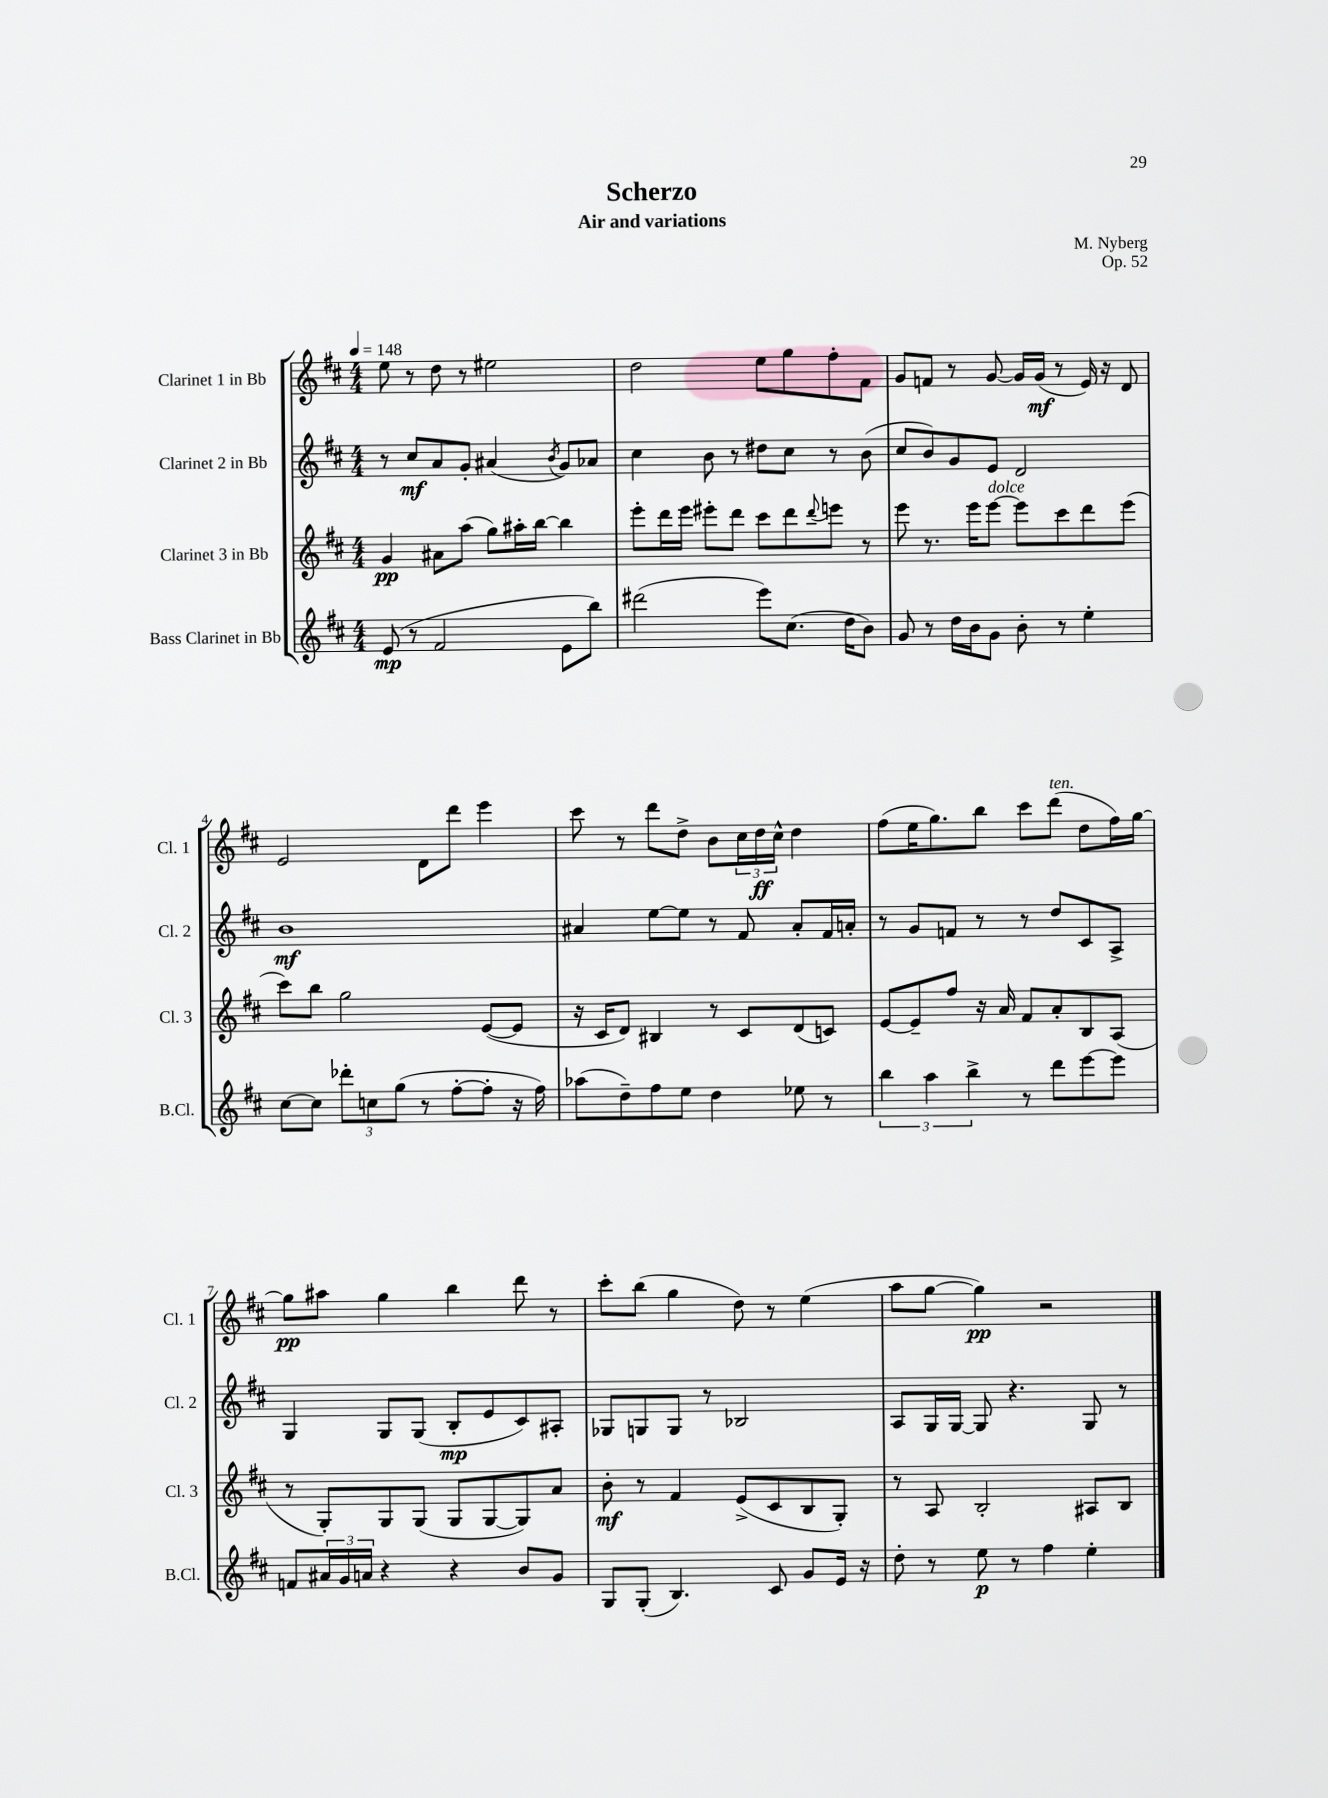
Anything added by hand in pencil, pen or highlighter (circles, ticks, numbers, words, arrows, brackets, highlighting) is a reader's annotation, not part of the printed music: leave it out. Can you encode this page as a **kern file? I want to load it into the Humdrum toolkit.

**kern	**dynam	**kern	**dynam	**kern	**dynam	**kern	**dynam
*part4	*part4	*part3	*part3	*part2	*part2	*part1	*part1
*staff4	*staff4	*staff3	*staff3	*staff2	*staff2	*staff1	*staff1
*I"Bass Clarinet in Bb	*	*I"Clarinet 3 in Bb	*	*I"Clarinet 2 in Bb	*	*I"Clarinet 1 in Bb	*
*I'B.Cl.	*	*I'Cl. 3	*	*I'Cl. 2	*	*I'Cl. 1	*
*clefG2	*	*clefG2	*	*clefG2	*	*clefG2	*
*k[f#c#]	*	*k[f#c#]	*	*k[f#c#]	*	*k[f#c#]	*
*M4/4	*	*M4/4	*	*M4/4	*	*M4/4	*
*MM148	*	*MM148	*	*MM148	*	*MM148	*
=1	=1	=1	=1	=1	=1	=1	=1
(8e/	mp	4g/	pp	8r	.	8ee\	.
8r	.	.	.	8cc#/L	mf	8r	.
2f#/	.	8a#X\L	.	8a/	.	8dd\	.
.	.	(8aa\J	.	8g'/J	.	8r	.
.	.	8gg\L)	.	(4a#X/	.	2ee#X\	.
.	.	16aa#X'\L	.	.	.	.	.
.	.	[16bb\JJ	.	.	.	.	.
.	.	.	.	8qb/	.	.	.
8e\L	.	4bb\]	.	8g/L)	.	.	.
8bb\J)	.	.	.	8a-X/J	.	.	.
=2	=2	=2	=2	=2	=2	=2	=2
(2ddd#X\	.	8eee'\L	.	4cc#\	.	2dd\	.
.	.	16ddd\L	.	.	.	.	.
.	.	16eee\JJ	.	.	.	.	.
.	.	8eee#X'\L	.	8b\	.	.	.
.	.	8ddd\J	.	8r	.	.	.
8eee\L)	.	8ccc#\L	.	8dd#X\L	.	8ee\L	.
(8.cc#\J	.	8ddd\	.	8cc#\J	.	8gg\	.
.	.	8qqddd/	.	.	.	.	.
.	.	8eeen\J	.	8r	.	8ff#'\	.
16dd\KL	.	.	.	.	.	.	.
8b\J)	.	8r	.	(8b\	.	8f#\J	.
=3	=3	=3	=3	=3	=3	=3	=3
8g/	.	8eee\	.	8cc#/L	.	8g/L	.
8r	.	8.r	.	8b/)	.	8fn/J	.
16dd\LL	.	.	.	8g/	.	8r	.
16b\J	.	16eee\KL	.	.	.	.	.
!	!	!LO:TX:a:i:t=dolce	!	!	!	!	!
8g\J	.	[8eee\J	.	8e/J	.	[8g/	.
8b'\	.	8eee\L]	.	2d/	.	16g/LL]	.
.	.	.	.	.	.	(16g/JJ	mf
8r	.	8ccc#\	.	.	.	8r	.
4ee'\	.	8ddd\	.	.	.	16e/)	.
.	.	.	.	.	.	16r	.
.	.	(8eee\J	.	.	.	8d/	.
!!LO:LB:g=z
=4	=4	=4	=4	=4	=4	=4	=4
[8cc#\L	.	8ccc#\L)	.	1b	mf	2e/	.
8cc#\J]	.	8bb\J	.	.	.	.	.
12ddd-X'\L	.	2gg\	.	.	.	.	.
12ccn\	.	.	.	.	.	.	.
(12gg\J	.	.	.	.	.	.	.
8r	.	.	.	.	.	8d\L	.
[8ff#'\L	.	.	.	.	.	8ddd\J	.
8ff#'\J]	.	([8e/L	.	.	.	4eee\	.
16r	.	8e/J]	.	.	.	.	.
16ff#\)	.	.	.	.	.	.	.
=5	=5	=5	=5	=5	=5	=5	=5
(8aa-X\L	.	16r	.	4a#X/	.	8ccc#\	.
.	.	16c#/KL	.	.	.	.	.
8dd~\)	.	8d/J)	.	.	.	8r	.
8ff#\	.	4B#X/	.	[8ee\L	.	8ddd\L	.
8ee\J	.	.	.	8ee\J]	.	8dd^\J	.
4dd\	.	8r	.	8r	.	8b\L	.
.	.	8c#/L	.	8f#/	.	24cc#\L	.
.	.	.	.	.	.	24dd\	ff
.	.	.	.	.	.	24cc#^^\JJ	.
8ee-X\	.	(8d/	.	8a#'/L	.	4dd\	.
8r	.	8cn/J)	.	16f#/L	.	.	.
.	.	.	.	16an'/JJ	.	.	.
=6	=6	=6	=6	=6	=6	=6	=6
6bb\	.	[8e/L	.	8r	.	(8ff#\L	.
.	.	8e~/]	.	8g/L	.	16ee\K	.
6aa\	.	.	.	.	.	.	.
.	.	.	.	.	.	8.gg\)	.
.	.	8ff#/J	.	8fn/J	.	.	.
6bb^\	.	.	.	.	.	.	.
.	.	16r	.	8r	.	8bb\J	.
.	.	16a/	.	.	.	.	.
8r	.	8f#/L	.	8r	.	8ccc#\L	.
!	!	!	!	!	!	!LO:TX:a:i:t=ten.	!
8ddd\L	.	8a'/	.	8dd/L	.	(8ddd\J	.
[8eee\	.	8B/	.	8c#/	.	8dd\L	.
8eee\J]	.	(8A/J	.	8A^/J	.	16ff#\L)	.
.	.	.	.	.	.	[16gg\JJ	.
!!LO:LB:g=z
=7	=7	=7	=7	=7	=7	=7	=7
8fn/L	.	8r	.	4G/	.	8gg\L]	pp
24a#X/L	.	8G'/L)	.	.	.	8aa#X\J	.
24g/	.	.	.	.	.	.	.
24an/JJ	.	.	.	.	.	.	.
4r	.	8G/	.	8G/L	.	4gg\	.
.	.	(8G/J	.	(8G/J	.	.	.
4r	.	8G/L	.	8B'/L	mp	4bb\	.
.	.	[8G/	.	8e/	.	.	.
8b/L	.	8G/])	.	8c#/)	.	8ddd\	.
8g/J	.	8a/J	.	8A#X'/J	.	8r	.
=8	=8	=8	=8	=8	=8	=8	=8
8G/L	.	8b'\	mf	8G-X/L	.	8ccc#'\L	.
(8G'/J	.	8r	.	8Gn/	.	(8bb\J	.
4.B/)	.	4f#/	.	8G/J	.	4gg\	.
.	.	.	.	8r	.	.	.
.	.	(8e^/L	.	2B-X/	.	8dd\)	.
8c#/	.	8c#/	.	.	.	8r	.
8g/L	.	8B/	.	.	.	(4ee\	.
16e/Jk	.	8G'/J)	.	.	.	.	.
16r	.	.	.	.	.	.	.
=9	=9	=9	=9	=9	=9	=9	=9
8dd'\	.	8r	.	8A/L	.	8aa\L	.
8r	.	8A/	.	16G/L	.	[8gg\J	.
.	.	.	.	[16G/JJ	.	.	.
8ee\	p	2B'/	.	8G/]	.	4gg\])	pp
8r	.	.	.	4.r	.	.	.
4ff#\	.	.	.	.	.	2r	.
4ee'\	.	8A#X/L	.	8G/	.	.	.
.	.	8B/J	.	8r	.	.	.
==	==	==	==	==	==	==	==
*-	*-	*-	*-	*-	*-	*-	*-
